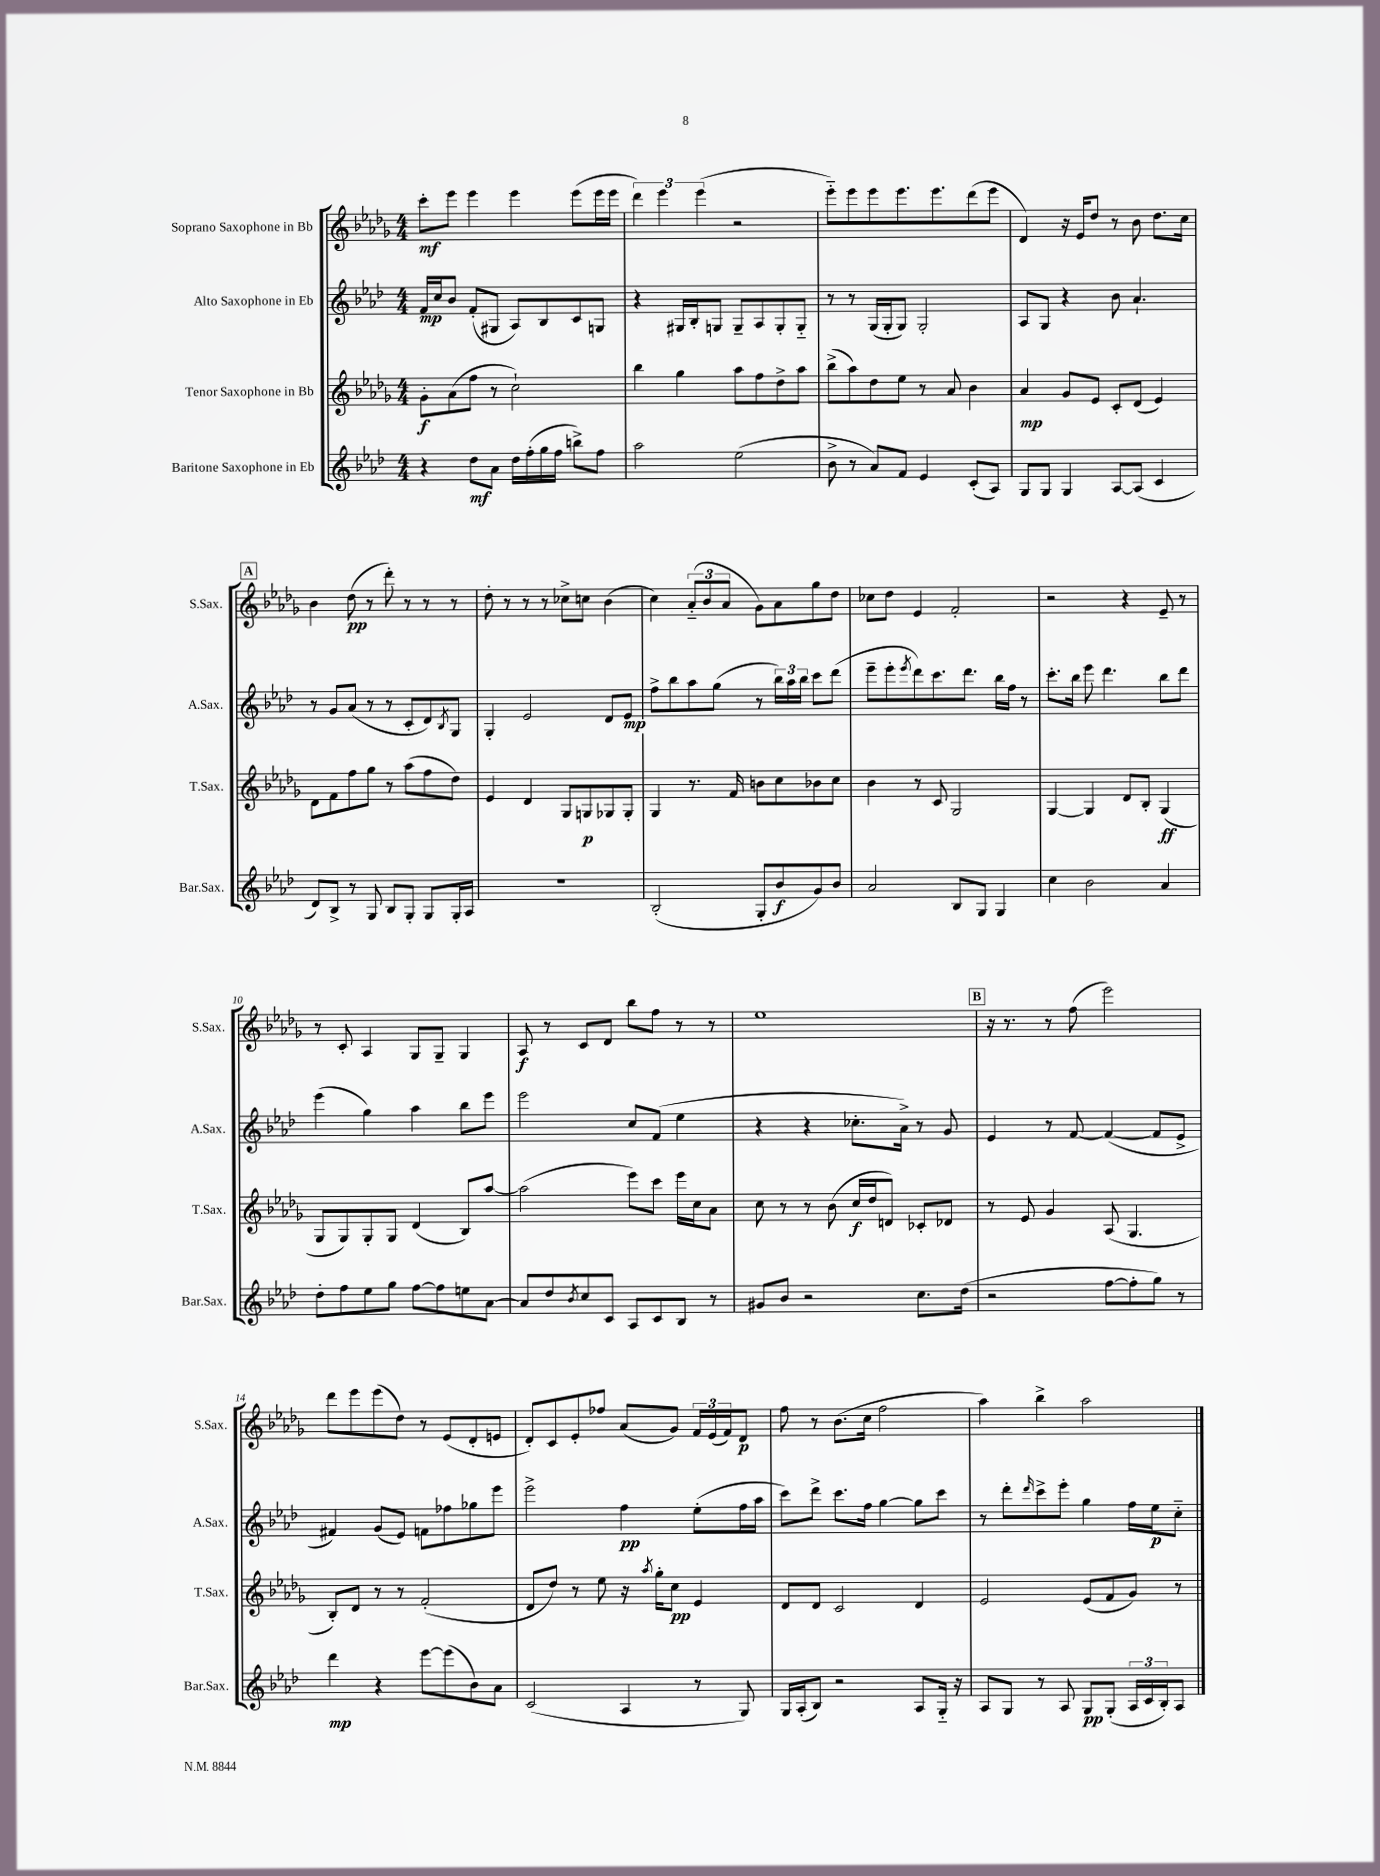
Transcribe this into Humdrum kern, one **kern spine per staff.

**kern	**dynam	**kern	**dynam	**kern	**dynam	**kern	**dynam
*part4	*part4	*part3	*part3	*part2	*part2	*part1	*part1
*staff4	*staff4	*staff3	*staff3	*staff2	*staff2	*staff1	*staff1
*I"Baritone Saxophone in Eb	*	*I"Tenor Saxophone in Bb	*	*I"Alto Saxophone in Eb	*	*I"Soprano Saxophone in Bb	*
*I'Bar.Sax.	*	*I'T.Sax.	*	*I'A.Sax.	*	*I'S.Sax.	*
*clefG2	*	*clefG2	*	*clefG2	*	*clefG2	*
*k[b-e-a-d-]	*	*k[b-e-a-d-g-]	*	*k[b-e-a-d-]	*	*k[b-e-a-d-g-]	*
*M4/4	*	*M4/4	*	*M4/4	*	*M4/4	*
=1	=1	=1	=1	=1	=1	=1	=1
4r	.	8g-'\L	f	16f/LL	mp	8ccc'\L	mf
.	.	.	.	16cc/J	.	.	.
.	.	(8a-\	.	8b-/J	.	8eee-\J	.
8dd-\L	mf	8ff\J	.	(8f'/L	.	4eee-\	.
8a-\J	.	8r	.	8G#X/J	.	.	.
16dd-\LL	.	2cc`\)	.	8A-/L)	.	4eee-\	.
(16ff'\	.	.	.	.	.	.	.
16gg\	.	.	.	8B-/	.	.	.
16ff\JJ	.	.	.	.	.	.	.
8bbn^\L)	.	.	.	8c/	.	(8eee-\L	.
8ff\J	.	.	.	8Gn/J	.	16eee-\L	.
.	.	.	.	.	.	16eee-\JJ	.
=2	=2	=2	=2	=2	=2	=2	=2
2aa-\	.	4bb-\	.	4r	.	6ddd-\)	.
.	.	.	.	.	.	6eee-\	.
.	.	4gg-\	.	16G#X/LL	.	.	.
.	.	.	.	16B-'/J	.	.	.
.	.	.	.	.	.	(6eee-\	.
.	.	.	.	8Gn/J	.	.	.
(2ee-\	.	8aa-\L	.	8G~/L	.	2r	.
.	.	8ff\	.	8A-/	.	.	.
.	.	8dd-^\	.	8G'/	.	.	.
.	.	8aa-\J	.	8G/J	.	.	.
=3	=3	=3	=3	=3	=3	=3	=3
8b-^\	.	(8bb-^\L	.	8r	.	8eee-\L)	.
8r	.	8aa-\)	.	8r	.	8eee-\	.
8a-/L)	.	8dd-\	.	(16G/LL	.	8eee-\	.
.	.	.	.	16G'/J	.	.	.
8f/J	.	8ee-\J	.	8G/J)	.	8.eee-\	.
4e-/	.	8r	.	2G'/	.	.	.
.	.	.	.	.	.	8.eee-\	.
.	.	8a-/	.	.	.	.	.
(8c'/L	.	4b-\	.	.	.	(8ddd-\	.
8A-/J)	.	.	.	.	.	8eee-\J	.
=4	=4	=4	=4	=4	=4	=4	=4
8G/L	.	4a-/	mp	8A-/L	.	4d-/)	.
8G/J	.	.	.	8G/J	.	.	.
4G/	.	8g-/L	.	4r	.	16r	.
.	.	.	.	.	.	16e-/KL	.
.	.	8e-/J	.	.	.	8dd-/J	.
[8A-/L	.	8c'/L	.	8b-\	.	8r	.
(8A-/J]	.	(8d-/J	.	4.a-`/	.	8b-\	.
4c/	.	4e-/)	.	.	.	8.dd-\L	.
.	.	.	.	.	.	16cc\Jk	.
!!LO:LB:g=z
!!LO:REH:place=s1:t=A
=5	=5	=5	=5	=5	=5	=5	=5
8d-/L)	.	8d-\L	.	8r	.	4b-\	.
8B-^/J	.	8f\	.	8g/L	.	.	.
8r	.	8ff\	.	(8a-/J	.	(8dd-\	pp
8G/	.	8gg-\J	.	8r	.	8r	.
8B-/L	.	8r	.	8r	.	8ddd-'\)	.
8G'/J	.	(8aa-\L	.	8c'/L	.	8r	.
8G/L	.	8ff\	.	8d-/)	.	8r	.
.	.	.	.	8qB-/	.	.	.
16G'/L	.	8dd-\J)	.	8G/J	.	8r	.
16A-/JJ	.	.	.	.	.	.	.
=6	=6	=6	=6	=6	=6	=6	=6
1r	.	4e-/	.	4G'/	.	8dd-'\	.
.	.	.	.	.	.	8r	.
.	.	4d-/	.	2e-/	.	8r	.
.	.	.	.	.	.	8r	.
.	.	8G-/L	.	.	.	8cc-X^\L	.
.	.	8Gn/	p	.	.	8ccn\J	.
.	.	8G-X/	.	8d-/L	.	(4b-\	.
.	.	8G-'/J	.	8e-/J	mp	.	.
=7	=7	=7	=7	=7	=7	=7	=7
(2B-'/	.	4G-/	.	8ff^\L	.	4cc\)	.
.	.	.	.	8bb-\	.	.	.
.	.	8.r	.	8aa-\	.	(12a-/L	.
.	.	.	.	.	.	12b-/	.
.	.	.	.	(8gg\J	.	.	.
.	.	.	.	.	.	12a-/J	.
.	.	16f/	.	.	.	.	.
8G'/L	.	8bn\L	.	8r	.	8g-\L)	.
8b-/	f	8cc\	.	24bb-\LL)	.	8a-\	.
.	.	.	.	24aa-\	.	.	.
.	.	.	.	24bb-\JJ	.	.	.
8g/)	.	8b-X\	.	8ccc\L	.	8gg-\	.
8b-/J	.	8cc\J	.	(8ddd-\J	.	8dd-\J	.
=8	=8	=8	=8	=8	=8	=8	=8
2a-/	.	4b-\	.	8eee-~\L	.	8cc-X\L	.
.	.	.	.	8eee-'\	.	8dd-\J	.
.	.	.	.	8qeee-/	.	.	.
.	.	8r	.	8ddd-\)	.	4e-/	.
.	.	8c/	.	8.ccc\	.	.	.
8B-/L	.	2G-/	.	.	.	2f'/	.
.	.	.	.	8.ddd-\J	.	.	.
8G/J	.	.	.	.	.	.	.
4G/	.	.	.	16bb-\LL	.	.	.
.	.	.	.	16ff\JJ	.	.	.
.	.	.	.	8r	.	.	.
=9	=9	=9	=9	=9	=9	=9	=9
4cc\	.	[4G-/	.	8.ccc'\L	.	2r	.
.	.	.	.	16bb-\Jk	.	.	.
2b-\	.	4G-/]	.	8eee-\	.	.	.
.	.	.	.	4.ddd-\	.	.	.
.	.	8d-/L	.	.	.	4r	.
.	.	8B-'/J	.	.	.	.	.
4a-/	.	(4G-/	ff	8bb-\L	.	8e-~/	.
.	.	.	.	8ddd-\J	.	8r	.
!!LO:LB:g=z
=10	=10	=10	=10	=10	=10	=10	=10
8dd-'\L	.	8G-/L	.	(4eee-\	.	8r	.
8ff\	.	8G-/)	.	.	.	8c'/	.
8ee-\	.	8G-'/	.	4gg\)	.	4A-/	.
8gg\J	.	8G-/J	.	.	.	.	.
[8ff\L	.	(4d-/	.	4aa-\	.	8G-/L	.
8ff\]	.	.	.	.	.	8G-~/J	.
8een\	.	8B-/L)	.	8bb-\L	.	4G-/	.
[8a-\J	.	[8aa-/J	.	8eee-\J	.	.	.
=11	=11	=11	=11	=11	=11	=11	=11
8a-/L]	.	(2aa-\]	.	2eee-\	.	8A-/	f
8dd-/	.	.	.	.	.	8r	.
8qb-/	.	.	.	.	.	.	.
8cc/	.	.	.	.	.	8c/L	.
8c/J	.	.	.	.	.	8d-/J	.
8A-/L	.	8eee-\L)	.	8cc/L	.	8bb-\L	.
8c/	.	8ccc\J	.	(8f/J	.	8ff\J	.
8B-/J	.	16eee-\LL	.	4ee-\	.	8r	.
.	.	16cc\J	.	.	.	.	.
8r	.	8a-\J	.	.	.	8r	.
=12	=12	=12	=12	=12	=12	=12	=12
8g#X/L	.	8cc\	.	4r	.	1ee-	.
8b-/J	.	8r	.	.	.	.	.
2r	.	8r	.	4r	.	.	.
.	.	(8b-\	.	.	.	.	.
.	.	16cc/LL	f	8.cc-X'\L	.	.	.
.	.	16dd-/J	.	.	.	.	.
.	.	8dn/J)	.	.	.	.	.
.	.	.	.	16a-^\Jk)	.	.	.
8.cc\L	.	8c-X'/L	.	8r	.	.	.
.	.	8d-X/J	.	8g/	.	.	.
(16dd-\Jk	.	.	.	.	.	.	.
!!LO:REH:place=s1:t=B
=13	=13	=13	=13	=13	=13	=13	=13
2r	.	8r	.	4e-/	.	16r	.
.	.	.	.	.	.	8.r	.
.	.	8e-/	.	.	.	.	.
.	.	4g-/	.	8r	.	8r	.
.	.	.	.	[8f/	.	(8ff\	.
[8ff\L	.	(8A-/	.	(4f/_	.	2eee-\)	.
8ff'\]	.	4.G-/	.	.	.	.	.
8gg\J)	.	.	.	8f/L]	.	.	.
8r	.	.	.	8e-^/J	.	.	.
!!LO:LB:g=z
=14	=14	=14	=14	=14	=14	=14	=14
4ddd-\	mp	8B-'/L)	.	4f#X/)	.	8ddd-\L	.
.	.	8d-/J	.	.	.	8eee-\	.
4r	.	8r	.	(8g/L	.	(8eee-\	.
.	.	8r	.	8e-/J)	.	8dd-\J)	.
[8eee-\L	.	(2f'/	.	8fn\L	.	8r	.
(8eee-\]	.	.	.	8ff-X\	.	(8e-/L	.
8b-\)	.	.	.	8gg-X\	.	8d-'/	.
8a-\J	.	.	.	8eee-\J	.	8en/J	.
=15	=15	=15	=15	=15	=15	=15	=15
(2c/	.	8d-/L	.	2eee-^\	.	8d-'/L)	.
.	.	8dd-/J)	.	.	.	8c/	.
.	.	8r	.	.	.	8e-'/	.
.	.	8ee-\	.	.	.	8ff-X/J	.
4A-/	.	16r	.	4ff\	pp	(8a-/L	.
.	.	8qaa-/	.	.	.	.	.
.	.	16gg-'\KL	.	.	.	.	.
.	.	8cc\J	pp	.	.	8g-/J)	.
8r	.	4e-/	.	(8ee-'\L	.	24f/LL	.
.	.	.	.	.	.	(24e-/	.
.	.	.	.	.	.	24f/J)	.
8G/)	.	.	.	16ff\L	.	8d-/J	p
.	.	.	.	16aa-\JJ	.	.	.
=16	=16	=16	=16	=16	=16	=16	=16
16G/LL	.	8d-/L	.	8ccc\L)	.	8ff\	.
(16A-'/J	.	.	.	.	.	.	.
8B-/J)	.	8d-/J	.	8ddd-^\J	.	8r	.
2r	.	2c/	.	8.ccc\L	.	(8.b-\L	.
.	.	.	.	16ff\Jk	.	16cc\Jk	.
.	.	.	.	[4gg\	.	2ff\	.
8A-/L	.	4d-/	.	8gg\L]	.	.	.
16G/Jk	.	.	.	8ccc\J	.	.	.
16r	.	.	.	.	.	.	.
=17	=17	=17	=17	=17	=17	=17	=17
8A-/L	.	2e-/	.	8r	.	4aa-\)	.
8G/J	.	.	.	8ddd-'\L	.	.	.
.	.	.	.	16qqddd-/	.	.	.
8r	.	.	.	8ccc^\	.	4bb-^\	.
8A-/	.	.	.	8eee-'\J	.	.	.
8G/L	pp	(8e-/L	.	4gg\	.	2aa-\	.
(8G'/J	.	8f/	.	.	.	.	.
24A-/LL	.	8g-/J)	.	16ff\LL	.	.	.
24c/	.	.	.	.	.	.	.
.	.	.	.	16ee-\J	p	.	.
24B-'/J)	.	.	.	.	.	.	.
8A-/J	.	8r	.	8cc\J	.	.	.
==	==	==	==	==	==	==	==
*-	*-	*-	*-	*-	*-	*-	*-
